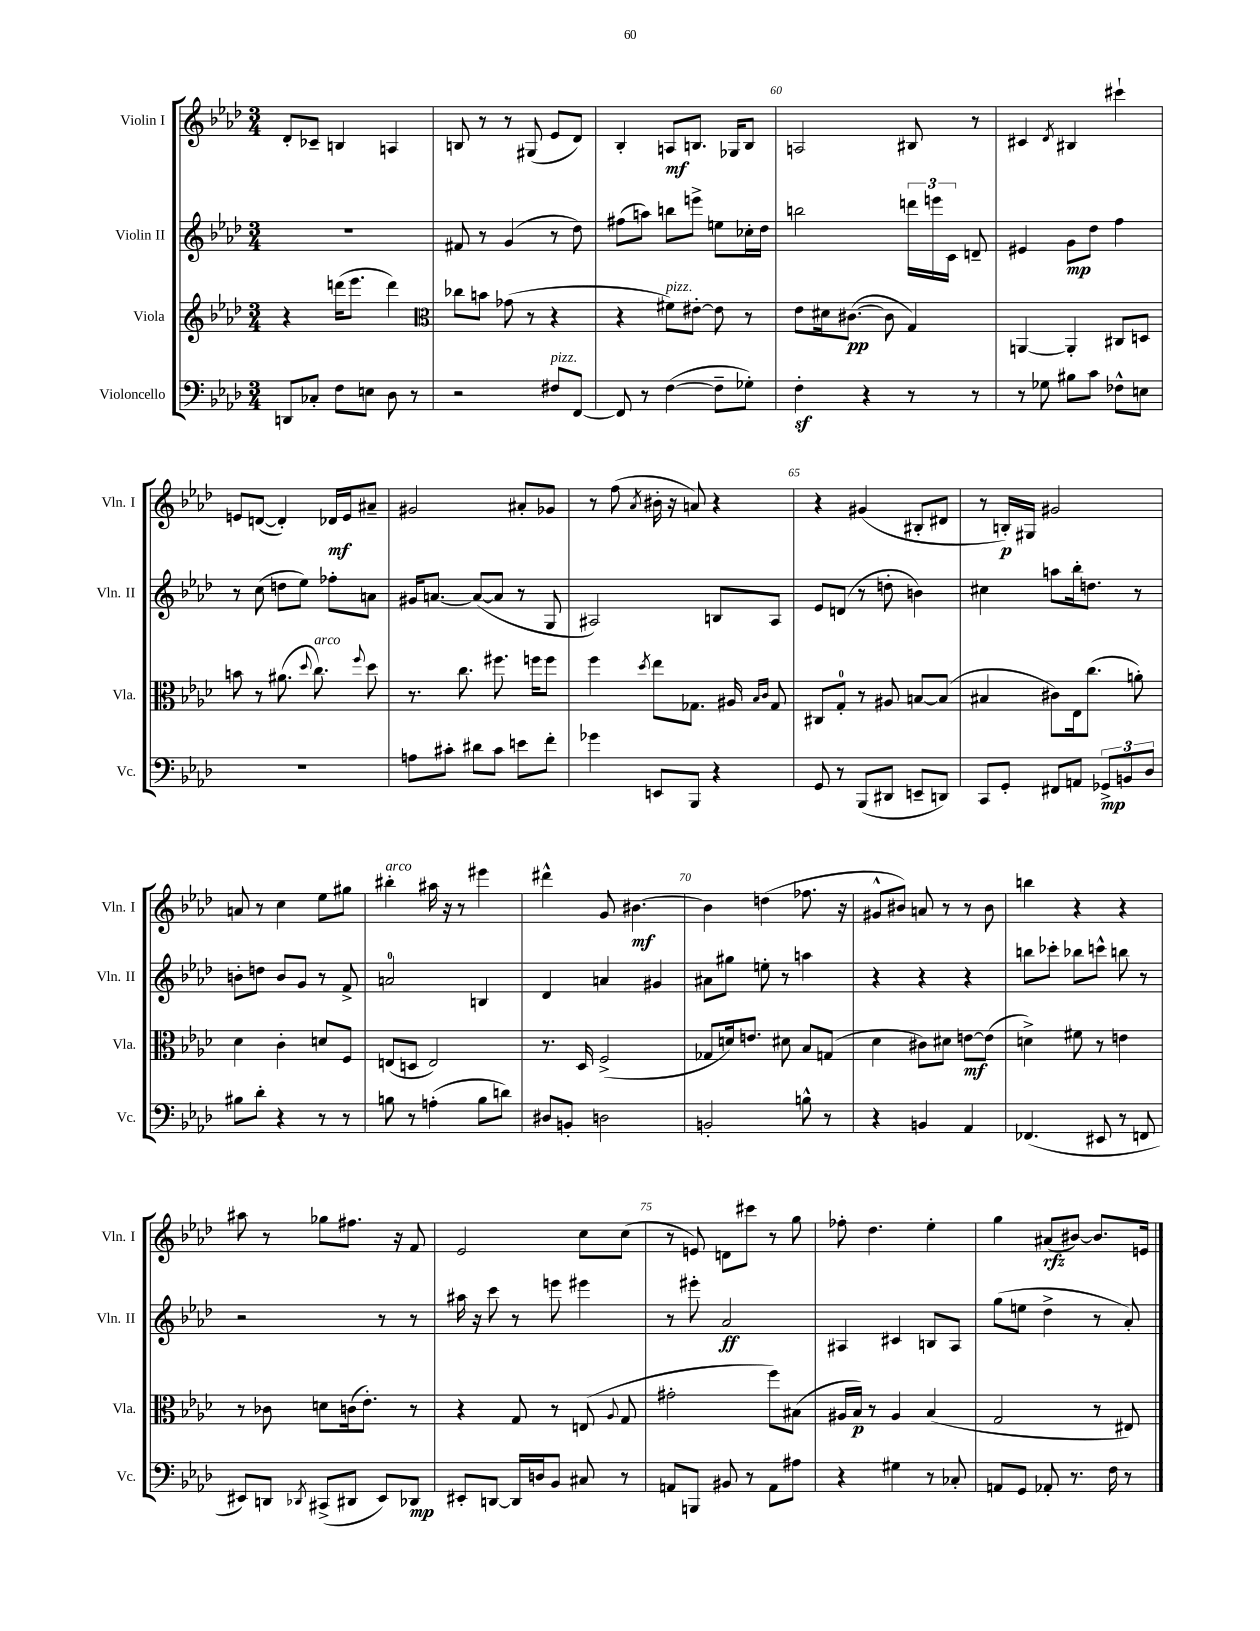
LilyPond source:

<<
\new StaffGroup <<
\new Staff = "s0" \with { instrumentName = "Violin I" shortInstrumentName = "Vln. I" } {
    \clef treble \key aes \major \numericTimeSignature \time 3/4
    \autoBeamOff des'8[-. ces'8]-- b4 a4 |
    b8 r8 r8 gis8( ees'8[ des'8]) |
    bes4-. a8[\mf b8.] ges16[ b8] |
    a2 bis8 r8 |
    cis'4 \acciaccatura { des'8 } bis4 cis'''4-! |
    e'8[ d'8]~( d'4-.) des'16[\mf e'16 ais'8]-- |
    gis'2 ais'8[-. ges'8] |
    r8 f''8( \acciaccatura { aes'8 } bis'16-. r16 a'8) r4 |
    r4 gis'4( bis8[-. dis'8] |
    r8 b16[-.\p) gis16] gis'2 |
    a'8 r8 c''4 ees''8[ gis''8] |
    bis''4-.^\markup { \italic "arco" } ais''16 r16 r8 eis'''4 |
    dis'''4-^ g'8 bis'4.~\mf |
    bis'4 d''4( fes''8. r16 |
    gis'8[-^ bis'8]) a'8 r8 r8 bis'8 |
    b''4 r4 r4 |
    ais''8 r8 ges''8[ fis''8.] r16 f'8 |
    ees'2 c''8[ c''8]( |
    r8 e'8) d'8[ cis'''8] r8 g''8 |
    fes''8-. des''4. ees''4-. |
    g''4 ais'8[\rfz( bis'8]~) bis'8.[ e'16] \bar "|." |
}
\new Staff = "s1" \with { instrumentName = "Violin II" shortInstrumentName = "Vln. II" } {
    \clef treble \key aes \major \numericTimeSignature \time 3/4
    \autoBeamOff R2. |
    fis'8 r8 g'4( r8 des''8) |
    fis''8[( a''8]) b''8[ e'''8]-> e''8[ ces''16-. des''16] |
    b''2 \tuplet 3/2 { d'''16[ e'''16 c'16] } d'8-- |
    eis'4 g'8[\mp des''8] f''4 |
    r8 c''8( d''8[ ees''8]) fes''8[-. a'8] |
    gis'16[ a'8.]~ a'8[~( a'8] r8 g8 |
    ais2) b8[ ais8] |
    ees'8[ d'8]( r8 d''8-. b'4) |
    cis''4 a''8[ bes''16-. d''8.] r8 |
    b'8[-. d''8] b'8[ g'8] r8 f'8-> |
    a'2-0 b4 |
    des'4 a'4 gis'4 |
    ais'8[ gis''8] e''8-. r8 a''4 |
    r4 r4 r4 |
    b''8[ ces'''8]-. bes''8[ c'''8]-^ b''8 r8 |
    r2 r8 r8 |
    ais''16 r16 c'''8 r8 e'''8 eis'''4 |
    r8 eis'''8-. aes'2\ff |
    ais4 cis'4 b8[ ais8] |
    g''8[( e''8] des''4-> r8 aes'8-.) \bar "|." |
}
\new Staff = "s2" \with { instrumentName = "Viola" shortInstrumentName = "Vla." } {
    \clef treble \key aes \major \numericTimeSignature \time 3/4
    \autoBeamOff r4 d'''16[( ees'''8.] d'''4) |
    \clef alto ces''8[ b'8] ges'8( r8 r4 |
    r4 fis'8[^\markup { \italic "pizz." }) eis'8]~-. eis'8 r8 |
    ees'8[ dis'16 cis'8.]~\pp( cis'8 g4) |
    a,4~ a,4-. cis8[ d8] |
    b'8 r8 ais'8.( \appoggiatura { des''8 } c''8.^\markup { \italic "arco" }) \appoggiatura { f''8 } des''8 |
    r8. c''8. fis''8. f''16[ f''8] |
    f''4 \acciaccatura { des''8 } ees''8[ ges8.] ais16 \grace { bes16[ c'16] } ges8 |
    cis8[ g8]-0-. r8 ais8 b8[~ b8]( |
    bis4 cis'8[) ees16 c''8.]( a'8-.) |
    des'4 c'4-. d'8[ f8] |
    e8[( d8] e2) |
    r8. des16 f2->( |
    ges8[ d'16) e'8.] dis'8 bes8[ g8]( |
    des'4 cis'8[) dis'8] e'8[~\mf e'8]( |
    d'4->) fis'8 r8 e'4 |
    r8 ces'8 d'8[ c'16( ees'8.]-.) r8 |
    r4 g8 r8 e8( \appoggiatura { aes8 } g8 |
    gis'2-. f''8[) bis8]( |
    ais16[ bes16]\p) r8 ais4 bes4( |
    g2 r8 eis8) \bar "|." |
}
\new Staff = "s3" \with { instrumentName = "Violoncello" shortInstrumentName = "Vc." } {
    \clef bass \key aes \major \numericTimeSignature \time 3/4
    \autoBeamOff d,8[ ces8]-. f8[ e8] des8 r8 |
    r2 fis8[^\markup { \italic "pizz." } f,8]~ |
    f,8 r8 f4~( f8[-- ges8]-.) |
    f4-.\sf r4 r8 r8 |
    r8 ges8 bis8[ c'8] fes8[-^ e8] |
    R2. |
    a8[ cis'8]-. dis'8[ cis'8] e'8[ f'8]-. |
    ges'4 e,8[ bes,,8] r4 |
    g,8 r8 bes,,8[( dis,8] e,8[-- d,8]) |
    c,8[ g,8]-. fis,8[ a,8] \tuplet 3/2 { ges,8[->\mp b,8 des8] } |
    bis8[ des'8]-. r4 r8 r8 |
    b8 r8 a4-.( b8[ d'8]) |
    dis8[ b,8]-. d2 |
    b,2-. b8-^ r8 |
    r4 b,4 aes,4 |
    fes,4.( eis,8 r8 f,8 |
    eis,8[) d,8] \acciaccatura { des,8 } cis,8[->( dis,8] eis,8[) des,8]\mp |
    eis,8[-. d,8]~ d,16[ d16 bes,8] cis8 r8 |
    a,8[ b,,8] bis,8 r8 a,8[ ais8] |
    r4 gis4 r8 ces8-. |
    a,8[ g,8] aes,8-. r8. f16 r8 \bar "|." |
}
>>
>>
\layout { \context { \Score currentBarNumber = #57 \override BarNumber.break-visibility = ##(#f #t #t) barNumberVisibility = #(every-nth-bar-number-visible 5) } }
